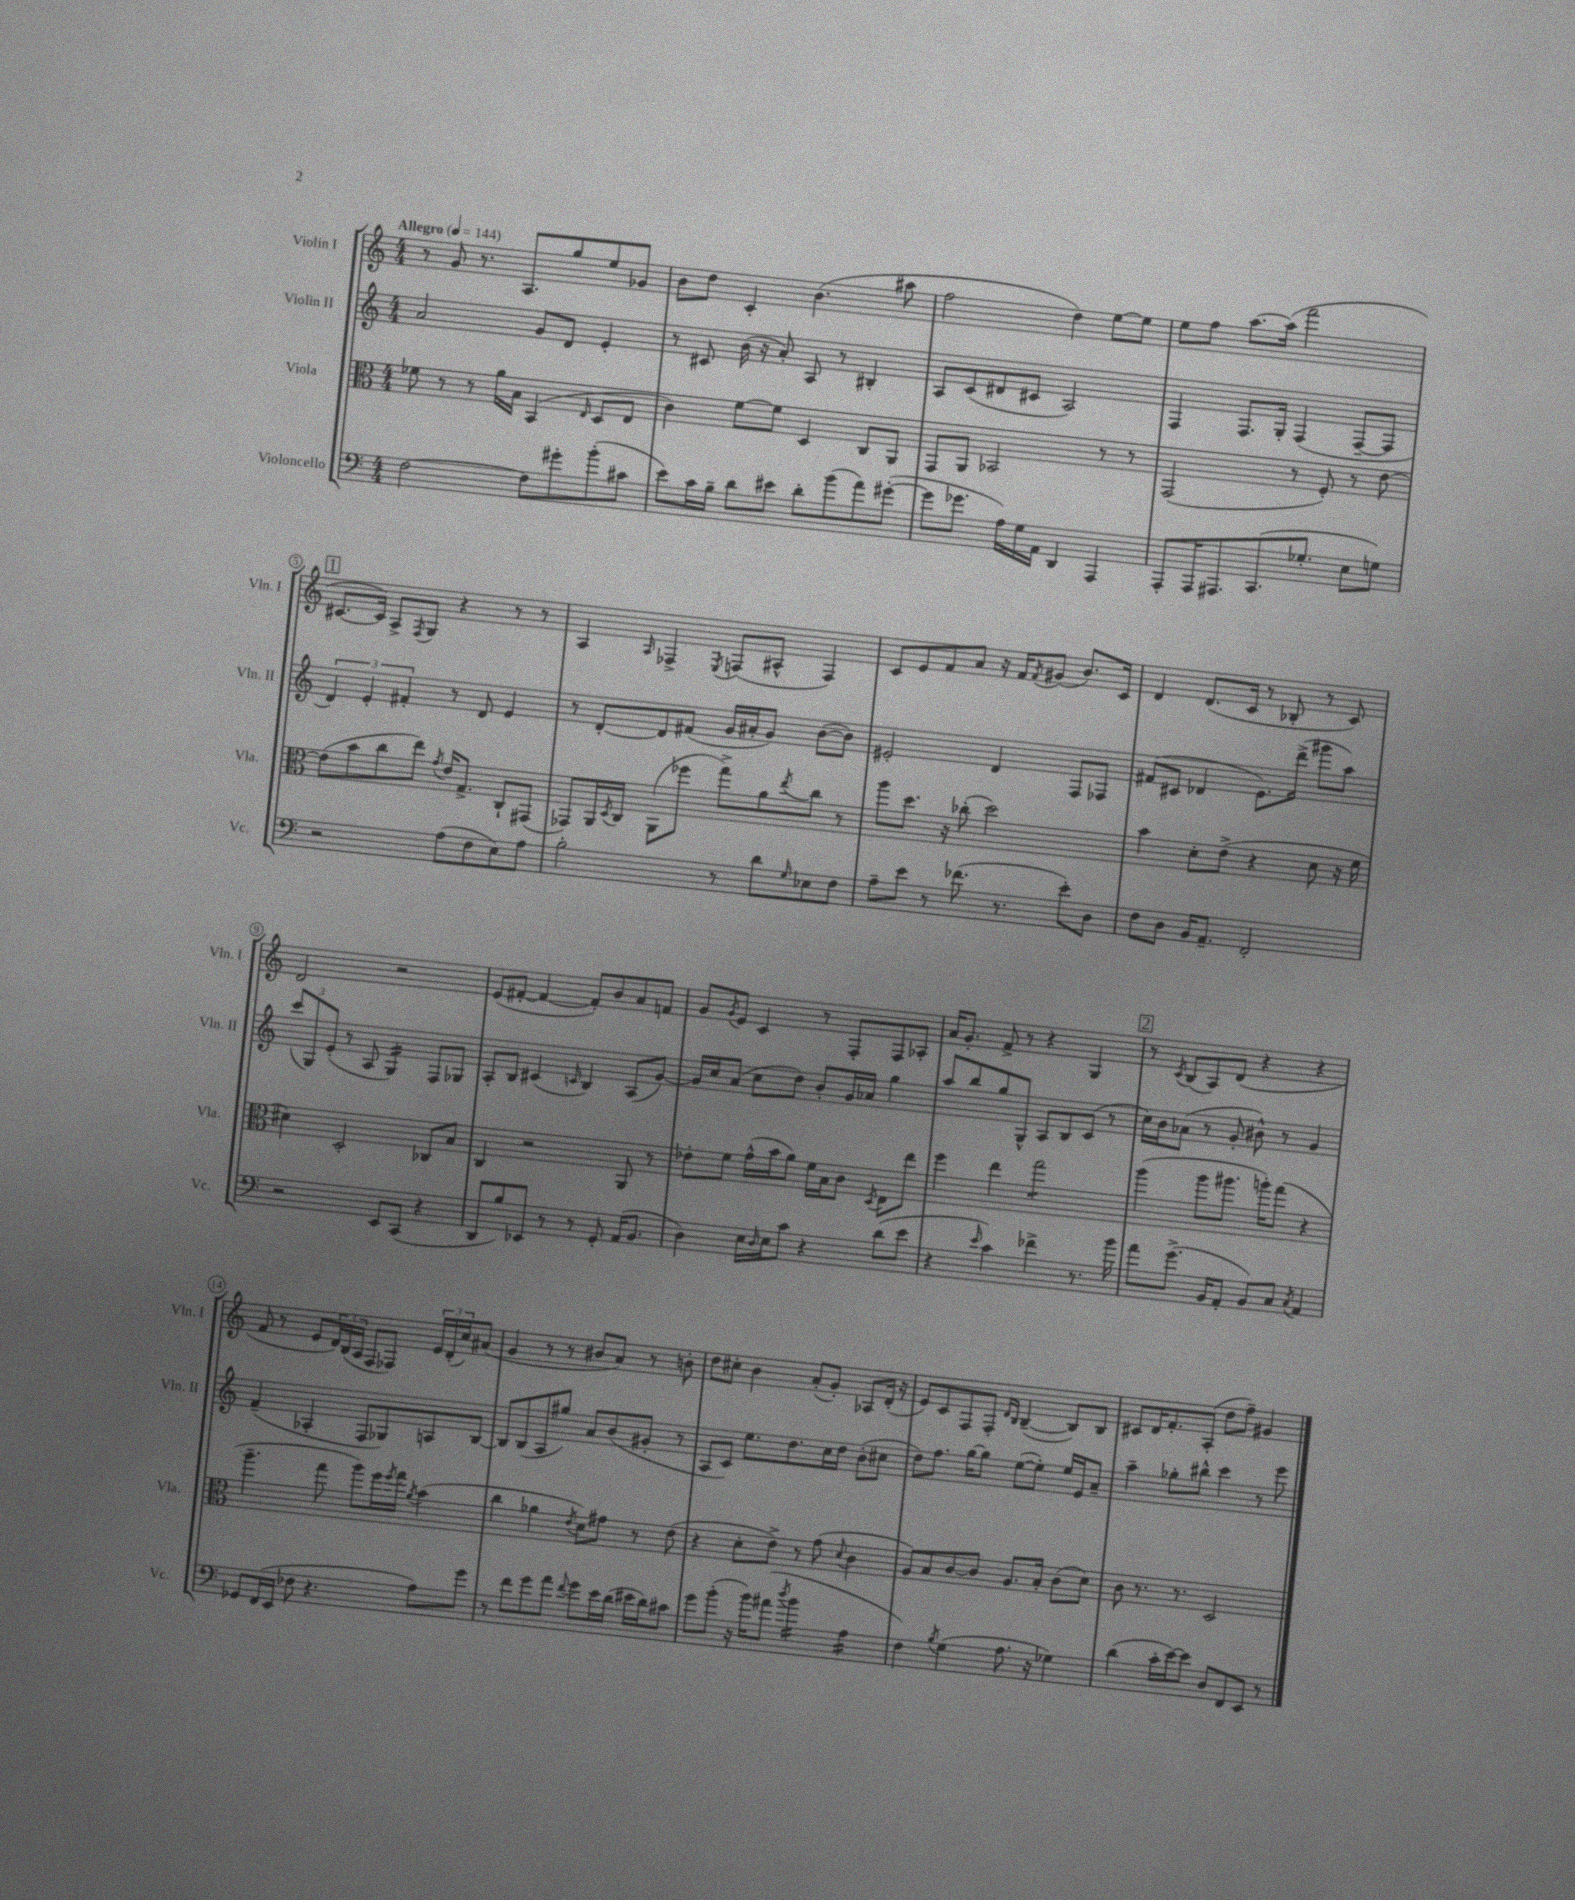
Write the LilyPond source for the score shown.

<<
\new StaffGroup <<
\new Staff = "s0" \with { instrumentName = "Violin I" shortInstrumentName = "Vln. I" } {
    \clef treble \key c \major \numericTimeSignature \time 4/4 \tempo "Allegro" 4 = 144
    r8 g'8 r8. a8. g''8 e''8 ges'8 |
    b'8 d''8 c'4-. b'4.( ais''8 |
    f''2 d''4) e''8~ e''8 |
    e''8 f''8 a''8.~ a''16( f'''2 |
    \mark \markup { \box "1" } cis'8.~ cis'16) a8-> \acciaccatura { f8 } g8 r4 r8 r8 |
    a4 \grace { a16 } fes4-> \acciaccatura { e8 } f8( ais8-^ f4) |
    c'8 e'8 f'8 a'8 r16 f'16 \acciaccatura { f'8 } gis'8( b'8.) c'16 |
    d'4 d'8.( c'16 r8 bes8-. r8 c'8) |
    d'2 r2 |
    e'8( fis'8~-. fis'4~ fis'8-.) b'8 a'8 f'8 |
    g'8 \acciaccatura { g'8 } e'8 c'4 r8 f8-. f8 aes8-. |
    a'16 g'8.-. f'8-> r8 r4 g4 |
    \mark \markup { \box "2" } r8 \acciaccatura { c'8 } b8( a8) d'8( r4 r4 |
    f'8 r8 e'8 \tuplet 3/2 { d'16) b16( a16 } f8 fes8) \tuplet 3/2 { e'16 d'16-.( c''16) } ais'8( |
    g'4 r8 r8 bis'8 a'8) r8 b'8-. |
    d''8 cis''8-. b'4 a'8-.( g'8-.) aes8 d'16-.( r16 |
    e'8) c'8 f8 f8-. \grace { d'16 b16 } b4~--( b8) b8 |
    cis'8 d'16 f'8.-. a8-.( d''8 f''8--) gis'4 \bar "|." |
}
\new Staff = "s1" \with { instrumentName = "Violin II" shortInstrumentName = "Vln. II" } {
    \clef treble \key c \major \numericTimeSignature \time 4/4
    a'2 g'8 d'8 e'4-. |
    r8 cis'8 b'16( r16 a'8-.) a8 r8 bis4-. |
    a8 c'8( dis'8 cis'8 a2) |
    f4 f8. g16-. f4( f8~-- f8 |
    \mark \markup { \box "1" } \tuplet 3/2 { d'4) e'4-. fis'4-. } r8 d'8 e'4 |
    r8 d'8~-. d'8 fis'8( g'16 ais'16-. g'8) b'8~( b'8) |
    eis'2-. d'4 f8 fes8 |
    fis'8( cis'8 des'4 e'8.) d'''16->( gis'''8 a''8) |
    \tuplet 3/2 { c'''8( g8) e'8-.( } r8 a8 g4:16) f8 ges8 |
    a8-. b8 cis'4( \grace { c'16 } b4) a8( g'8~) |
    g'16 c''16 a'8( c''8 d''8) b'8-. g'16 aes'16 g''4 |
    a''8 b''8 g''8 g8-^ a8 b8 c'8( r8 |
    \mark \markup { \box "2" } c''16) b'16 aes'8( r8 g'8-. bis'8-^) r8 g'4 |
    f'4--( aes4-. f8 ges8) a8 b8~ |
    b8 b8( a8 gis''8) a'8 b'8( gis'8-. r8 |
    a8 c'8) e''8. d''8. c''16 d''16 b'8-.( cis''8 |
    d''8) f''8. g''16~ g''8 e''8~( e''8-.) e''16 e'16 a'8-- |
    a''4-- ges''8-. bis''8-^ c'''4 r8 e'''8 \bar "|." |
}
\new Staff = "s2" \with { instrumentName = "Viola" shortInstrumentName = "Vla." } {
    \clef alto \key c \major \numericTimeSignature \time 4/4
    fes'8 r8 r8 a'16 b16 b,4( \grace { e16 } d8 e8 |
    c'4) f'8~ f'8 d4 c8 a,8 |
    g,8 a,8 bes,2 r8 r8 |
    g,2( r8 f8-.) r8 e'8~ |
    \mark \markup { \box "1" } e'8( b'8 c''8 e''8) \acciaccatura { g'8 } e'16 g8.-> c8-! gis,8( |
    ges,8) a,16 \acciaccatura { d8 } c16 a,8( fes''8 g''8->) a'8 \acciaccatura { e''8 } c''8 r8 |
    a''8 d''8. r16 ces''8-.( d''2) |
    b'4 d'8-. e'8->( r4 d'8 r16 f'16 |
    dis'4) d2-. ces8 b8 |
    c4 r2 a,8 r8 |
    ees'8-. f'8 g'16-^( b'16 a'8) f'16 b16 c'8 \acciaccatura { d8 } e8 e''8 |
    f''4 e''4 g''2:8 |
    \mark \markup { \box "2" } a''4( a''8 ais''8. a''16-.) g''8( r4 |
    a''4.-- g''8 a''8) f''16 \acciaccatura { f''8 } g''16 \acciaccatura { a'8 } b'4( |
    c''4 aes'4 \acciaccatura { e'8 } d'8) gis'8 r8 e'8( |
    r4 d'8-. e'8->) r8 g'8( \appoggiatura { d'8 } c'4 |
    a8) b8 c'8~ c'8 a8. b16-. c'8( d'8) |
    c'8 r8. r8. d2 \bar "|." |
}
\new Staff = "s3" \with { instrumentName = "Violoncello" shortInstrumentName = "Vc." } {
    \clef bass \key c \major \numericTimeSignature \time 4/4
    f2~ f8 gis'8-. b'8-.( cis'8 |
    e'8) c'16 b16-- d'8 eis'8 d'8-. b'8( a'8) gis'8~-.( |
    gis'8 ges'8. a16) g16 a,16 d,4 a,,4 |
    a,,8-. a,,16 ais,,8. c,8.( ges8.-. e8 g8) |
    \mark \markup { \box "1" } r2 a8( f8 e8) a8 |
    b2-. r8 d'8 \grace { g16 } ees8 f8 |
    a8-- e'8 r8 fes'8.( r8. e'8-.) d8 |
    f8 d8 b,16 a,8.-- f,2-. |
    r2 e,8 c,8( r4 |
    d,8 b8) ees,8 r8 r8 g,8-. a,16( b,8. |
    d4) e16 \grace { d16 } e16 c'8 r4 d'8( e'8 |
    r4 \grace { e'16 } c'4) fes'4-> r8. b'16 |
    \mark \markup { \box "2" } a'8 g'8.->( b,16 a,8-. b,8) c8 \acciaccatura { c8 } a,4 |
    ges,8 f,16( e,16 fes8 r4. a8) g'8 |
    r8 f'8 g'8 a'8 \appoggiatura { f'8 } g'8 e'16 d'16( eis'16 d'16) cis'8 |
    g'8 b'8-.( r16 b'16) ais'8( \acciaccatura { d''8 } b'4:16 a4:16 |
    f4) \acciaccatura { b8 } g4( a8. r16 ges4) |
    d'4( c'16-. e'16~) e'8 d8 f,8 e,8 r8 \bar "|." |
}
>>
>>
\layout { \context { \Score \override BarNumber.stencil = #(make-stencil-circler 0.1 0.3 ly:text-interface::print) } }
